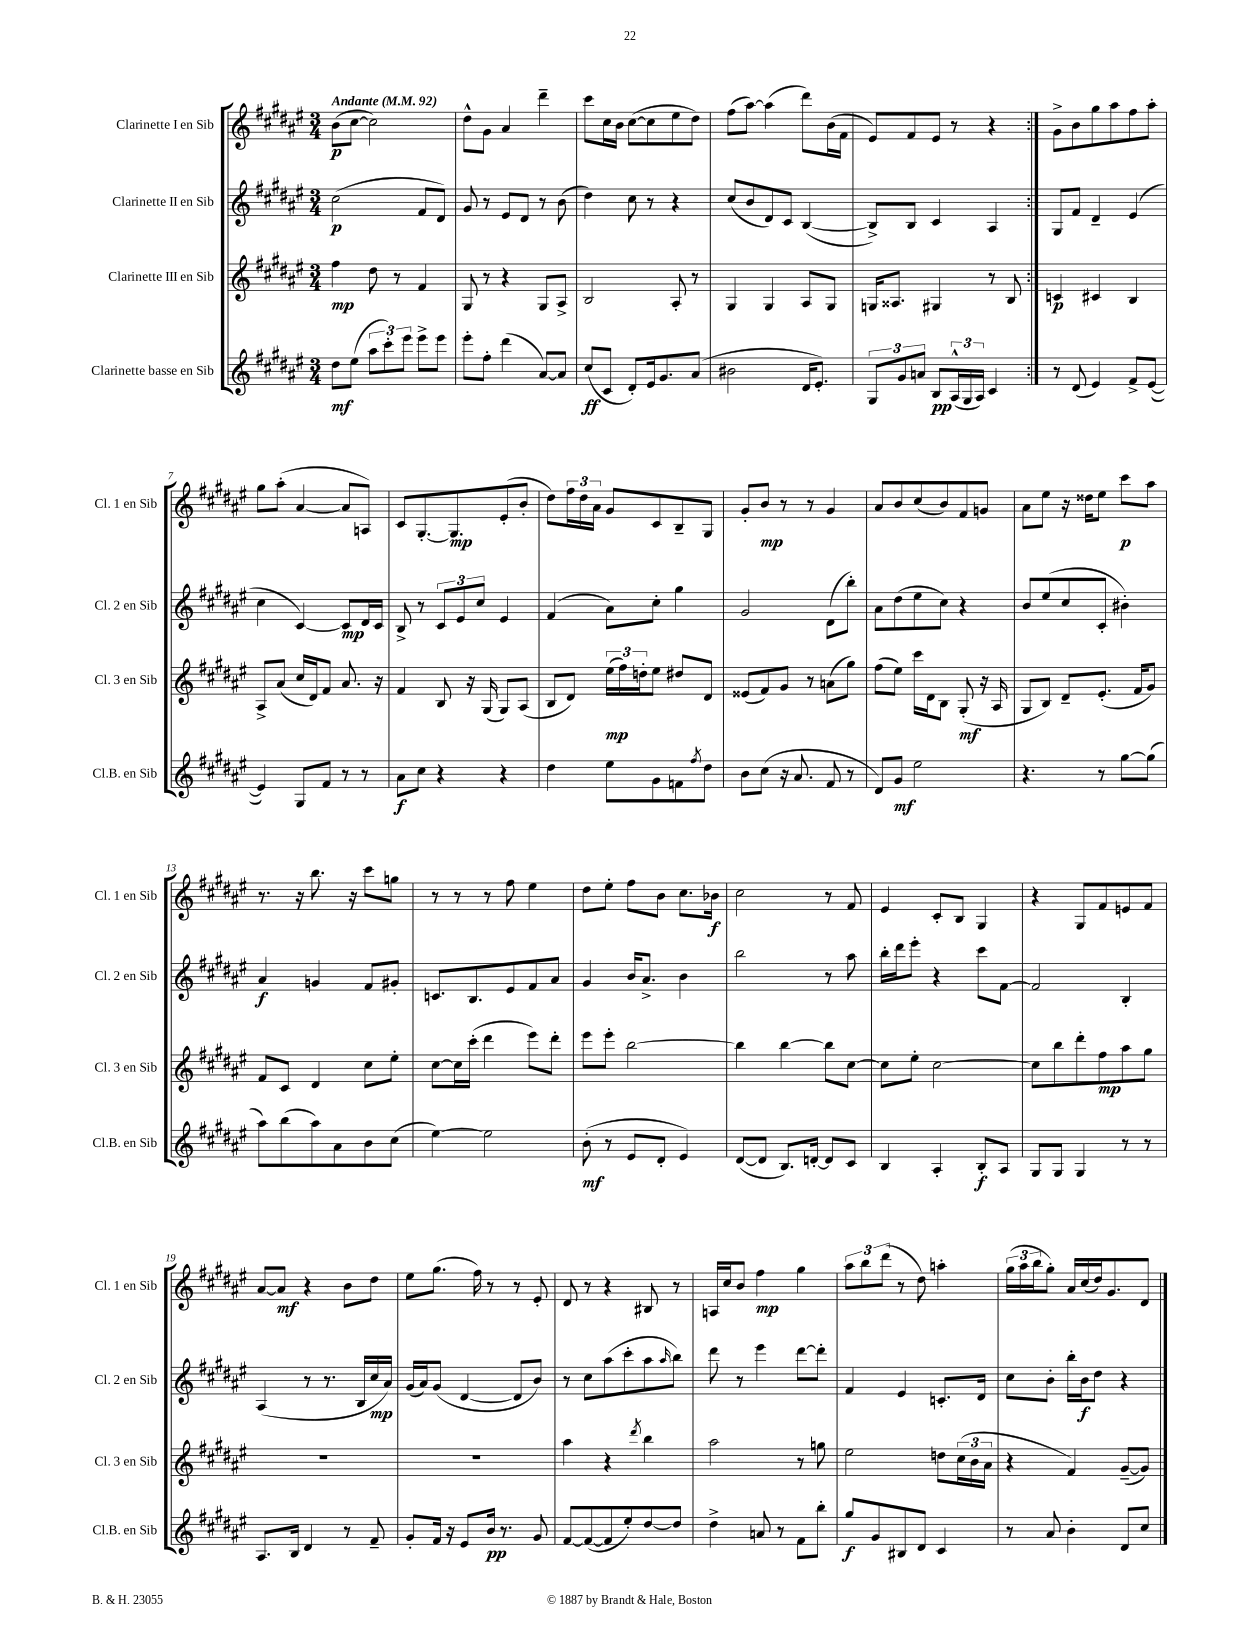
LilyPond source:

<<
\new StaffGroup <<
\new Staff = "s0" \with { instrumentName = "Clarinette I en Sib" shortInstrumentName = "Cl. 1 en Sib" } {
    \clef treble \key fis \major \numericTimeSignature \time 3/4 \tempo "Andante" 4 = 92
    \repeat volta 2 { b'8\p( cis''8~ cis''2) |
    dis''8-^ gis'8 ais'4 dis'''4-- |
    cis'''8 cis''16 b'16 cis''8~( cis''8 eis''8 dis''8) |
    fis''8( ais''8~) ais''4( dis'''8) b'16( fis'16 |
    eis'8) fis'8 eis'8 r8 r4 | }
    gis'8-> b'8 gis''8 ais''8 fis''8 ais''8-. |
    gis''8 ais''8-.( ais'4~ ais'8 a8) |
    cis'8 gis8.~-. gis8.\mp eis'8-.( b'8-. |
    dis''8) \tuplet 3/2 { fis''16 dis''16 ais'16 } gis'8 cis'8 b8-- gis8 |
    gis'8-. b'8\mp r8 r8 gis'4 |
    ais'8 b'8 cis''8( b'8) fis'8 g'8 |
    ais'8 eis''8 r16 disis''16 eis''8 cis'''8\p ais''8 |
    r8. r16 b''8. r16 cis'''8 g''8 |
    r8 r8 r8 fis''8 eis''4 |
    dis''8 eis''8-. fis''8 b'8 cis''8. bes'16\f |
    cis''2 r8 fis'8 |
    eis'4 cis'8-. b8 gis4 |
    r4 gis8 fis'8 e'8 fis'8 |
    ais'8~ ais'8\mf r4 b'8 dis''8 |
    eis''8 gis''8.( fis''16) r8 r8 eis'8-. |
    dis'8 r8 r4 bis8 r8 |
    a16 cis''16 b'8 fis''4\mp gis''4 |
    \tuplet 3/2 { ais''8 b''8 dis'''8( } r8 dis''8) a''4-. |
    \tuplet 3/2 { gis''16( ais''16 b''16 } gis''8-.) ais'16 cis''16( dis''16) gis'8. dis'8 \bar "|." |
}
\new Staff = "s1" \with { instrumentName = "Clarinette II en Sib" shortInstrumentName = "Cl. 2 en Sib" } {
    \clef treble \key fis \major \numericTimeSignature \time 3/4
    \repeat volta 2 { cis''2\p( fis'8 dis'8) |
    gis'8 r8 eis'8 dis'8 r8 b'8( |
    dis''4) cis''8 r8 r4 |
    cis''8( b'8 dis'8) cis'8 b4~( |
    b8->) b8 cis'4 ais4 | }
    gis8 fis'8 dis'4-- eis'4( |
    cis''4 cis'4~) cis'8\mp dis'16 cis'16 |
    b8-> r8 \tuplet 3/2 { cis'8 eis'8 cis''8 } eis'4 |
    fis'4( ais'8) cis''8-. gis''4 |
    gis'2 dis'8( b''8-.) |
    ais'8 dis''8( eis''8 cis''8) r4 |
    b'8 eis''8( cis''8 cis'8-. bis'4-.) |
    ais'4\f g'4 fis'8 gis'8-. |
    c'8. b8. eis'8 fis'8 ais'8 |
    gis'4 b'16 ais'8.-> b'4 |
    b''2 r8 ais''8 |
    b''16-. dis'''16 eis'''8-. r4 cis'''8 fis'8~ |
    fis'2 b4-. |
    ais4( r8 r8. b16 cis''16\mp ais'16) |
    gis'16( ais'16) gis'8( dis'4~ dis'8 b'8) |
    r8 cis''8 ais''8( cis'''8-. ais''8 \grace { ais''16 } b''8) |
    dis'''8 r8 eis'''4 dis'''8~ dis'''8-. |
    fis'4 eis'4 c'8.-. dis'16 |
    cis''8 b'8-. b''16-. b'16\f dis''8 r4 \bar "|." |
}
\new Staff = "s2" \with { instrumentName = "Clarinette III en Sib" shortInstrumentName = "Cl. 3 en Sib" } {
    \clef treble \key fis \major \numericTimeSignature \time 3/4
    \repeat volta 2 { fis''4\mp dis''8 r8 fis'4 |
    gis8 r8 r4 gis8 ais8-> |
    b2 ais8-. r8 |
    gis4 gis4 ais8 gis8 |
    g16 aisis8. gis4 r8 b8 | }
    c'4\p cis'4 b4 |
    ais8-> ais'8( cis''16 dis'16) fis'8 ais'8. r16 |
    fis'4 b8 r16 gis16( gis8) ais8( |
    b8 dis'8) \tuplet 3/2 { eis''16\mp( fis''16) d''16-. } eis''8 dis''8 dis'8 |
    eisis'8( fis'8) gis'8 r8 a'8( gis''8) |
    fis''8( eis''8) cis'''16 dis'16 b8 gis8-.\mf( r16 ais16 |
    gis8 b8) dis'8-- eis'8.-.( fis'16 gis'8) |
    fis'8 cis'8 dis'4 cis''8 eis''8-. |
    cis''8~ cis''16 cis'''16-.( dis'''4 eis'''8) dis'''8-. |
    eis'''8 eis'''8-. b''2~ |
    b''4 b''4~ b''8 cis''8~ |
    cis''8 eis''8-. cis''2~ |
    cis''8 b''8 dis'''8-. fis''8\mp ais''8 gis''8 |
    R2. |
    R2. |
    ais''4 r4 \acciaccatura { dis'''8 } b''4 |
    ais''2 r8 g''8 |
    eis''2 d''8 \tuplet 3/2 { cis''16( b'16 ais'16 } |
    r4 fis'4) gis'8~--( gis'8) \bar "|." |
}
\new Staff = "s3" \with { instrumentName = "Clarinette basse en Sib" shortInstrumentName = "Cl.B. en Sib" } {
    \clef treble \key fis \major \numericTimeSignature \time 3/4
    \repeat volta 2 { dis''8\mf eis''8( \tuplet 3/2 { ais''8 cis'''8-.) eis'''8 } eis'''8-> eis'''8 |
    eis'''8-. fis''8-. dis'''4( ais'8~) ais'8 |
    cis''8\ff( cis'8 dis'8-.) eis'16 gis'8. ais'8( |
    bis'2 dis'16 eis'8.-.) |
    \tuplet 3/2 { gis8 gis'8 a'8 } b8\pp \tuplet 3/2 { ais16-^( gis16 ais16) } cis'4 | }
    r8 dis'8( eis'4) fis'8-> eis'8~( |
    eis'4) gis8 fis'8 r8 r8 |
    ais'8\f cis''8 r4 r4 |
    dis''4 eis''8 gis'8 f'8 \acciaccatura { fis''8 } dis''8 |
    b'8 cis''8( r16 ais'8. fis'8 r8 |
    dis'8) gis'8\mf eis''2 |
    r4. r8 gis''8~ gis''8( |
    ais''8) b''8( ais''8) ais'8 b'8 cis''8( |
    eis''4~) eis''2 |
    b'8-.\mf( r8 eis'8 dis'8-. eis'4) |
    dis'8~( dis'8 b8.) d'16~-. d'8 cis'8 |
    b4 ais4-. b8-.\f ais8 |
    gis8 gis8 gis4 r8 r8 |
    ais8. b16 dis'4 r8 fis'8-- |
    gis'8-. fis'16 r16 eis'8 b'16\pp r8. gis'8 |
    fis'8~ fis'8~( fis'8 eis''8-.) dis''8~ dis''8 |
    dis''4-> a'8 r8 fis'8 b''8-. |
    gis''8\f gis'8 bis8 dis'8 cis'4 |
    r8 ais'8 b'4-. dis'8 cis''8 \bar "|." |
}
>>
>>
